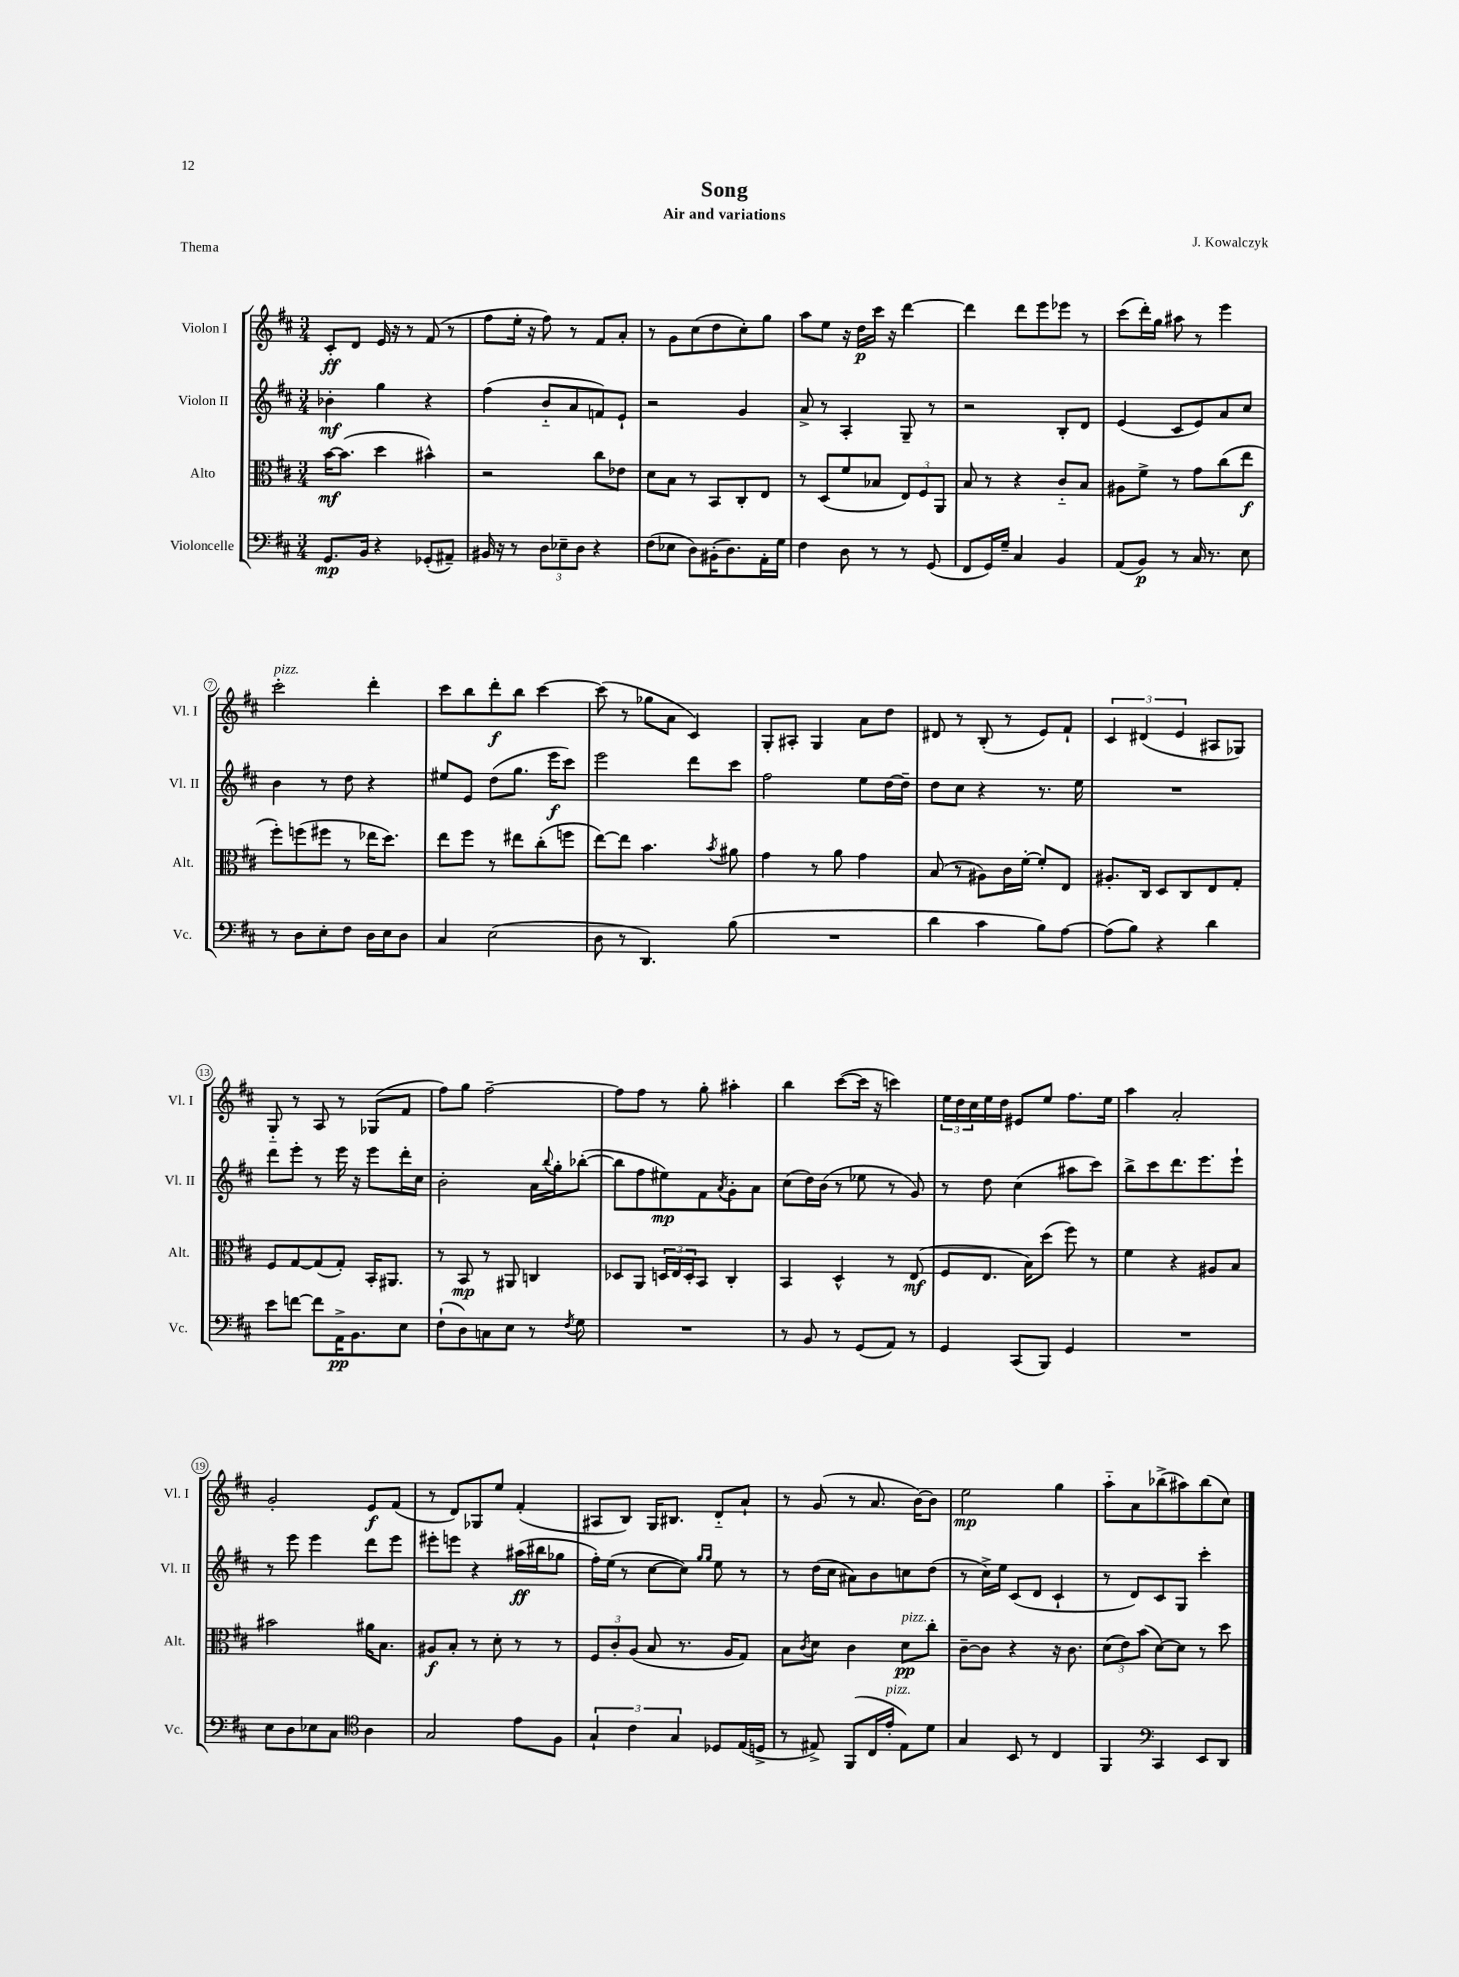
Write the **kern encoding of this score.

**kern	**kern	**kern	**kern
*staff4	*staff3	*staff2	*staff1
*clefF4	*clefC3	*clefG2	*clefG2
*k[f#c#]	*k[f#c#]	*k[f#c#]	*k[f#c#]
*M3/4	*M3/4	*M3/4	*M3/4
8.GG/L	[16b\LK	4b-'\	8c#'/L
.	(8.b\]J	.	.
.	.	.	8d/J
16BB/Jk	.	.	.
4r	4dd\	4gg\	16e/
.	.	.	16r
.	.	.	8r
(8GG-'/L	4b#^^\)	4r	(8f#/
8AA#~/J)	.	.	8r
=	=	=	=
16BB#/	2r	(4ff#\	8ff#\L
16r	.	.	.
8r	.	.	16ee'\Jk
.	.	.	16r
12D\L	.	8b'~/L	8ff#\)
12E-~\	.	.	.
.	.	8a/	8r
12D\J	.	.	.
4r	8cc#\L	8f/)	8f#/L
.	8e-\J	8e`/J	8a'/J
=	=	=	=
(8F#\L	8d\L	2r	8r
8E-\J	8B\J	.	8g\L
8D\L)	8r	.	(8cc#\
(16BB#'\K	8BB/L	.	8dd\
8.D\)	.	.	.
.	8C#'/	4g/	8cc#'\)
16AA'\L	8E/J	.	8gg\J
16G\JJ	.	.	.
=	=	=	=
4F#\	8r	8a^/	8aa\L
.	(8D/L	8r	8ee\J
8D\	8f#/	4A'/	16r
.	.	.	16dd\LL
8r	8B-/J	.	16ccc#\JJ
.	.	.	16r
8r	12E/L)	8G~/	[4ddd\
.	12F#/	.	.
(8GG/	.	8r	.
.	12AA/J	.	.
=	=	=	=
8FF#/L	8B/	2r	4ddd\]
16GG/L)	8r	.	.
16G~/JJ	.	.	.
4C#/	4r	.	8ddd\L
.	.	.	8eee\
4BB/	8c#'~/L	8B'/L	8eee-\J
.	8B/J	8d/J	8r
=	=	=	=
(8AA/L	8A#\L	(4e/	(8ccc#\L
8BB/J)	8f#^\J	.	16ddd'\L)
.	.	.	16gg\JJ
8r	8r	8c#/L	8aa#\
16C#/	8g\L	8e/)	8r
8.r	.	.	.
.	(8cc#\	8a/	4eee\
8E\	8ee\J	8cc#/J	.
=	=	=	=
8r	8ff#'\L)	4b\	2ccc#'\
8D\L	(8ff\	.	.
8E'\	8ff#\J	8r	.
8F#\J	8r	8dd\	.
16D\LL	16ee-\LK	4r	4ddd'\
16E\J	8.dd\J)	.	.
8D\J	.	.	.
=	=	=	=
4C#/	8ee\L	8ee#/L	8ccc#\L
.	8ff#\J	8e/J	8bb\
(2E\	8r	(8dd\L	8ddd'\
.	8ee#\L	8.gg\J	8bb\J
.	(8cc#'\	.	[4ccc#\
.	.	16eee\LK	.
.	8ff\J	8ccc#\J)	.
=	=	=	=
8D\	[8ee\L)	2eee\	(8ccc#\]
8r	8ee\]J	.	8r
4.DD/)	4.b\	.	8gg-\L
.	.	.	8a\J
.	.	8ddd\L	4c#/)
.	8qb/	.	.
(8B\	8a#\	8ccc#\J	.
=	=	=	=
2.r	4g\	2ff#\	8G'/L
.	.	.	8A#'/J
.	8r	.	4G/
.	8a\	.	.
.	4g\	8ee\L	8a\L
.	.	[16dd\L	8dd\J
.	.	16dd~\]JJ	.
=	=	=	=
4d\	(8B/	8dd\L	8d#/
.	8r	8cc#\J	8r
4c#\	8A#\L)	4r	(8B'/
.	16c#\L	.	8r
.	[16f#'\JJ	.	.
8B\L)	8f#'/]L	8.r	8e/L)
[8A\J	8E/J	.	8f#`/J
.	.	16ee\	.
=	=	=	=
(8A\]L	8.A#'/L	2.r	6c#/
8B\J)	.	.	.
.	.	.	(6d#/
.	16C#/Jk	.	.
4r	8D/L	.	.
.	.	.	6e/
.	8C#/	.	.
4d\	8E/	.	8A#/L
.	8G'/J	.	8G-/J)
=	=	=	=
8e\L	8F#/L	8ddd\L	8G'~/
[8f\J	[8G/	8eee'\J	8r
8f\]L	(8G/]	8r	8A/
16AA^\K	8G'/J)	16eee\	8r
8.BB\	.	16r	.
.	16BB'/LK	8eee\L	(8G-/L
.	8.AA#/J	.	.
8E\J	.	16ddd'\L	8f#/J
.	.	16cc#\JJ	.
=	=	=	=
(8F#`\L	8r	2b'\	8ff#\L)
8D\)	8BB/	.	8gg\J
8C\	8r	.	[2ff#~\
8E\J	8AA#/	.	.
8r	4C/	16a\LL	.
.	.	8qqbb/	.
.	.	16gg'\J	.
8qF#/	.	.	.
8G\	.	([8bb-'\J	.
=	=	=	=
2.r	8D-/L	8bb-\]L	8ff#\]L
.	8AA/J	8ff#\	8ff#\J
.	24D/LL	8ee#\)	8r
.	24E/	.	.
.	24D'/J	.	.
.	8BB/J	8f#\	8gg'\
.	.	8qa/	.
.	4C#'/	8g'\	4aa#'\
.	.	8a\J	.
=	=	=	=
8r	4BB/	(8cc#\L	4bb\
8BB/	.	16dd\L)	.
.	.	(16b\JJ	.
8r	4D^^/	8r	([8ccc#\L
(8GG/L	.	8ee-\	16ccc#\]Jk
.	.	.	16r
8AA/J)	8r	8r	4ccc\)
8r	(8E/	8g/)	.
=	=	=	=
4GG/	8F#/L	8r	24ee\LL
.	.	.	24dd\
.	.	.	24cc#\
.	8.E/J	8dd\	16ee\
.	.	.	16dd\JJ
(8CC#/L	.	(4cc#\	8e#/L
.	16B\LK)	.	.
8BBB/J)	(8dd\J	.	8ee/J
4GG/	8ff#\)	8aa#\L	8.ff#\L
.	8r	8ccc#\J)	.
.	.	.	16ee\Jk
=	=	=	=
2.r	4f#\	8bb^\L	4aa\
.	.	8ccc#\	.
.	4r	8.ddd\	2a'/
.	.	8.eee\	.
.	8A#/L	.	.
.	8B/J	8eee`\J	.
=	=	=	=
8E\L	2b#\	8r	2g'/
8D\	.	8eee\	.
8E-\	.	4eee\	.
8C#\J	.	.	.
*clefC4	*	*	*
4A\	16a#\LK	8ddd\L	8e/L
.	8.B\J	.	.
.	.	8eee\J	(8f#/J
=	=	=	=
2G/	8A#/L	8eee#'\L	8r
.	8B'/J	8eee\J	8d/L)
.	8r	4r	8G-/
.	8d'\	.	8ee/J
8e\L	8r	(16aa#\LL	(4f#'/
.	.	16bb#\J	.
8F#\J	8r	8gg-\J	.
=	=	=	=
6G`/	12F#/L	16ff#'\LL)	8A#/L
.	.	(16ee\JJ	.
.	12c#'/	.	.
.	.	8r	8B/J)
6c#\	(12A/J	.	.
.	8B/	[8cc#\L	16G/LK
.	.	.	8.B#/J
6G/	.	.	.
.	8.r	8cc#\]J)	.
.	.	16qqgg/LL	.
.	.	16qqgg/JJ	.
8D-/L	.	8ee\	8d'~/L
.	16A/LK	.	.
(16E/L	8G/J)	8r	8a`/J
16D^/JJ	.	.	.
=	=	=	=
8r	8B\L	8r	8r
.	8qc#/	.	.
8E#^/)	8d\J	(16dd\LL	(8g/
.	.	16cc#\JJ	.
(8FF#/L	4c#\	8a#\L)	8r
16C#/L	.	8b\	8.a/
16e'/JJ	.	.	.
8E#\L)	8d\L	8cc\	.
.	.	.	[16b\LK)
8d\J	8cc#'\J	(8dd\J	8b\]J
=	=	=	=
4G/	[8c#~\L	8r	2ee\
.	8c#\]J	16cc#^\LL)	.
.	.	16ee\JJ	.
8BB/	4r	(8c#/L	.
8r	.	8d/J	.
4C#/	16r	4c#`/	4gg\
.	8.c#\	.	.
=	=	=	=
4FF#/	(12d\L	8r	8aa'~\L
.	12e\)	.	.
.	.	8d/L)	8a\
.	(12b\J	.	.
*clefF4	*	*	*
4CC#/	[8d\L)	8c#/	(8bb-^\
.	8d\]J	8G/J	8aa#\)
8EE/L	8r	4ccc#'\	(8bb-\
8DD/J	8dd\	.	8cc#\J)
==	==	==	==
*-	*-	*-	*-
